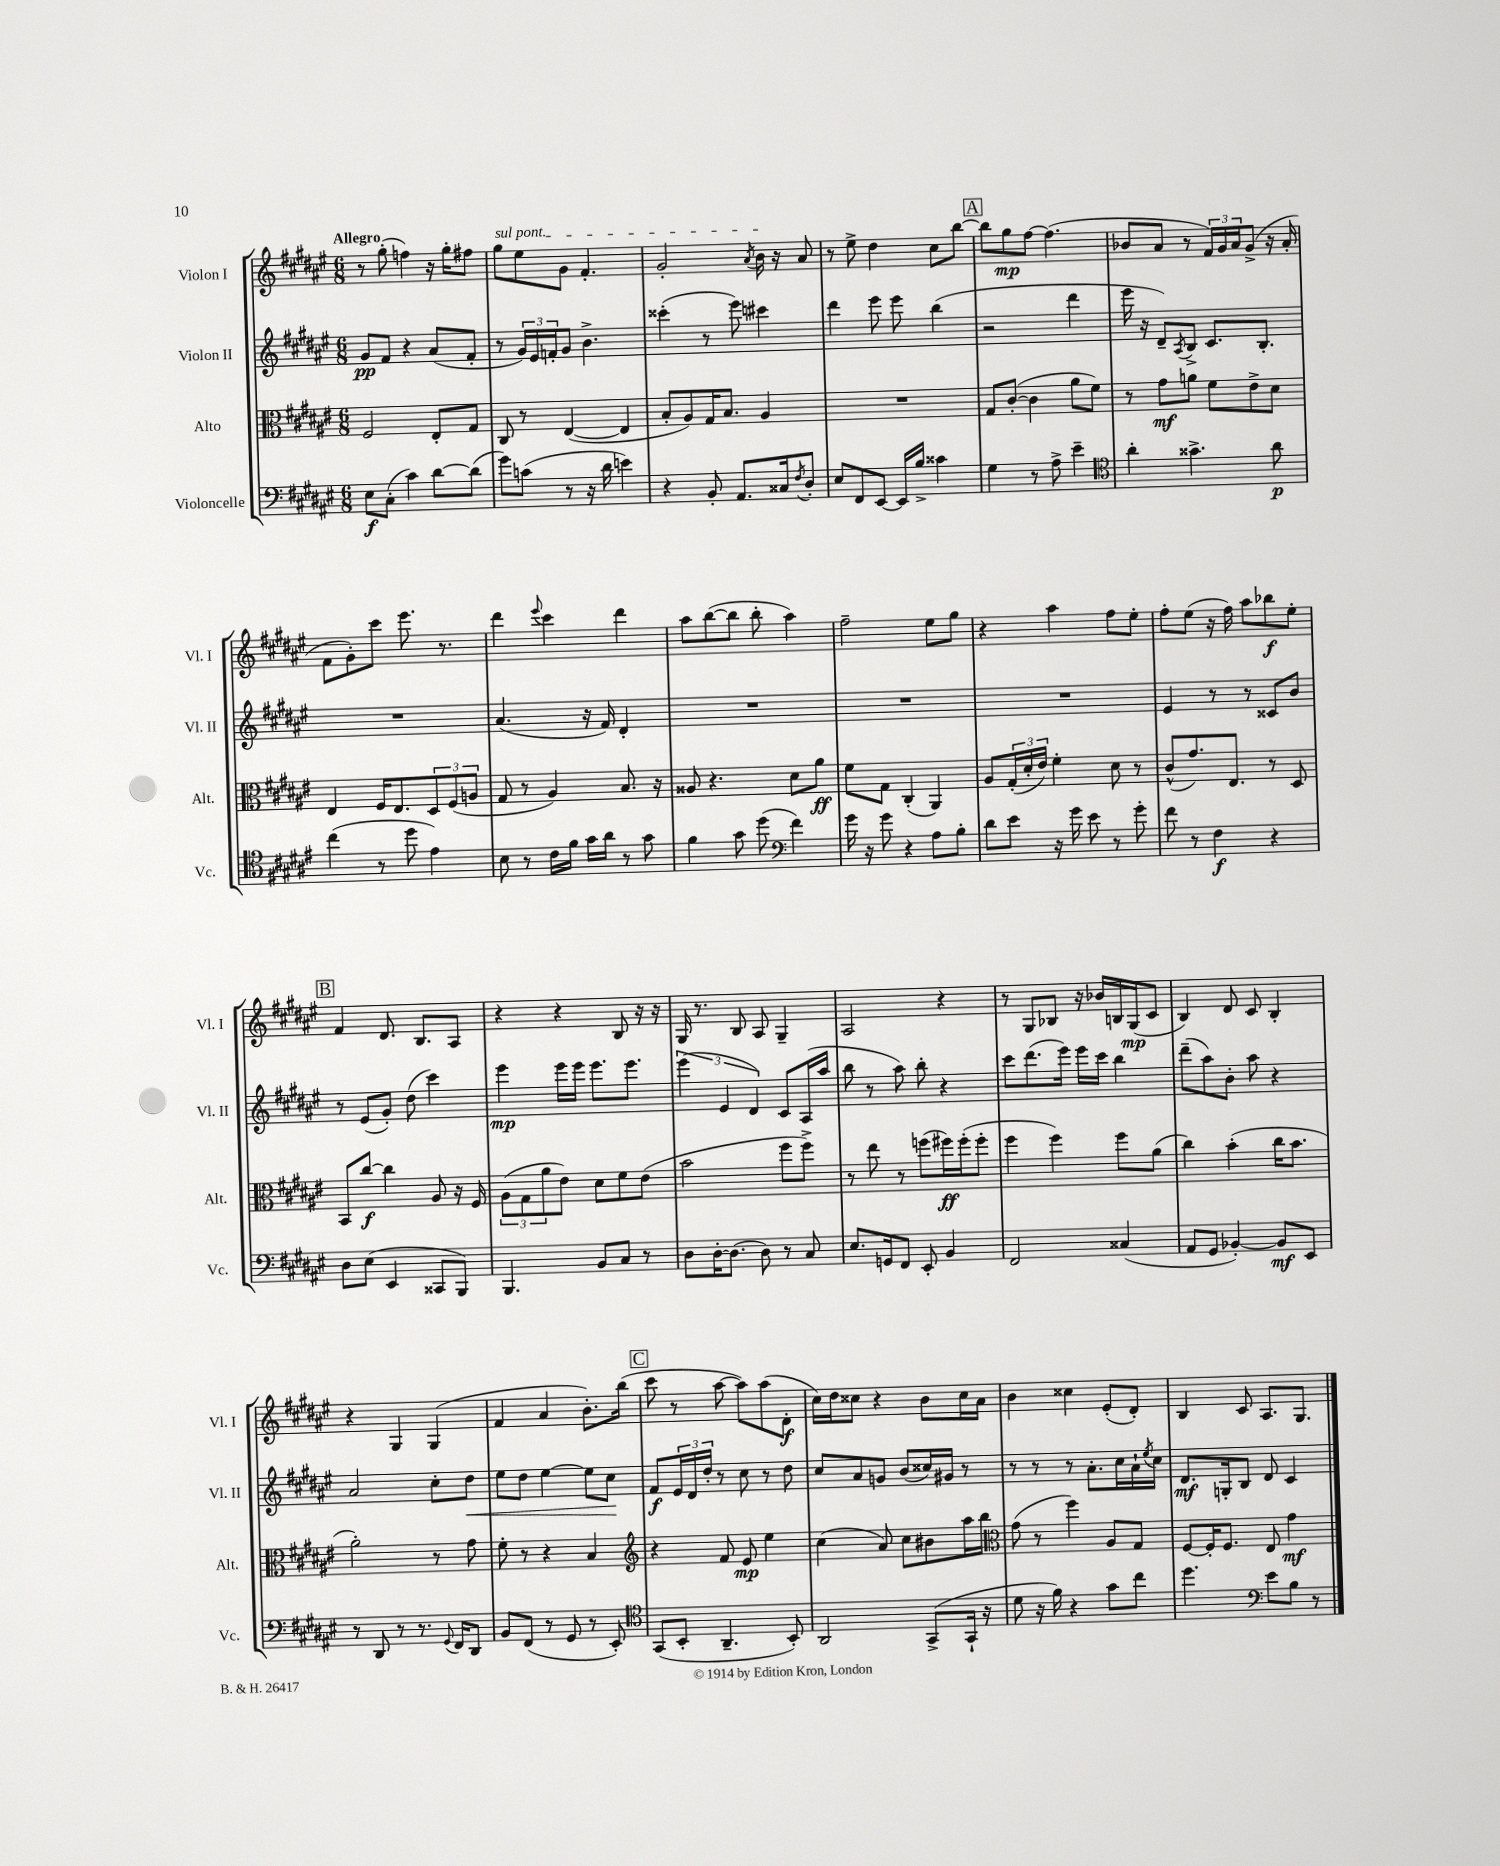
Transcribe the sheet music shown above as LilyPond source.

<<
\new StaffGroup <<
\new Staff = "s0" \with { instrumentName = "Violon I" shortInstrumentName = "Vl. I" } {
    \clef treble \key fis \major \numericTimeSignature \time 6/8 \tempo "Allegro"
    r8 gis''8-.( f''4) r16 gis''16-. fis''8 |
    \once \override TextSpanner.bound-details.left.text = \markup { \italic "sul pont." } gis''8\startTextSpan eis''8 gis'8 fis'4.-. |
    gis'2-. \acciaccatura { ais'8 } b'16\stopTextSpan r16 ais'8 |
    r8 eis''8-> dis''4 cis''8 b''8~ |
    \mark \markup { \box "A" } b''8 gis''8\mp fis''8~ fis''4.( |
    bes'8 ais'8 r8 \tuplet 3/2 { fis'16) gis'16 ais'16 } gis'8->( r16 ais'16-. |
    fis'8 gis'8-.) cis'''8 eis'''8. r8. |
    dis'''4 \appoggiatura { eis'''8 } cis'''4 dis'''4 |
    ais''8 b''8~( b''8 b''8-. ais''4) |
    fis''2-- eis''8 gis''8 |
    r4 ais''4 fis''8 eis''8-. |
    fis''8-. eis''8( r16 fis''16) ais''8 bes''8\f eis''8-. |
    \mark \markup { \box "B" } fis'4 dis'8. b8. ais8 |
    r4 r4 b8 r16 r16 |
    gis16 r8. b8 ais8 gis4-- |
    ais2 r4 |
    r8 gis8 bes8 r16 bes'16 b16 gis16\mp( cis'8 |
    b4) dis'8 cis'8 b4-. |
    r4 gis4 gis4( |
    fis'4 ais'4 b'8.-.) b''16( |
    \mark \markup { \box "C" } cis'''8 r8 ais''8~ ais''8) ais''8( dis'8-.\f |
    cis''16) dis''16 cisis''8 r4 b'8 cisis''16 ais'16 |
    b'4 cisis''4 eis'8-.( dis'8-.) |
    b4 cis'8 ais8. gis8. \bar "|." |
}
\new Staff = "s1" \with { instrumentName = "Violon II" shortInstrumentName = "Vl. II" } {
    \clef treble \key fis \major \numericTimeSignature \time 6/8
    gis'8\pp fis'8 r4 ais'8( fis'8-. |
    r8 \tuplet 3/2 { gis'16) eis'16 f'16-. } gis'8 b'4.-> |
    cisis'''4-.( r8 eis'''8) cis'''4 |
    dis'''4 eis'''8 eis'''8 b''4( |
    \mark \markup { \box "A" } r2 dis'''4 |
    eis'''16 r16 dis'8--) \acciaccatura { ais8 } b8-> cis'8. b8.-. |
    R2. |
    ais'4.( r16 fis'16) dis'4-. |
    R2. |
    R2. |
    R2. |
    eis'4 r8 r8 cisis'8 b'8 |
    \mark \markup { \box "B" } r8 eis'8( gis'8-.) dis''8( cis'''4) |
    eis'''4\mp eis'''16 eis'''16 eis'''8. eis'''8. |
    \tuplet 3/2 { eis'''4( eis'4 dis'4) } cis'8 ais16( ais''16 |
    b''8 r8 ais''8) b''8-. r4 |
    cis'''8 dis'''8.( eis'''16) eis'''16 cis'''16 b''4 |
    dis'''8--( ais''8) b'8-. ais''8 r4 |
    ais'2 cis''8-. dis''8\< |
    eis''8 dis''8 eis''4~ eis''8 cis''8\! |
    \mark \markup { \box "C" } fis'8\f \tuplet 3/2 { eis'16 dis'16 dis''16-. } r8 cis''8 r8 dis''8 |
    cis''8 ais'8 g'8 b'8( cisis''16) gis'16 r8 |
    r8 r8 r8 ais'8.-. cis''16 ais'16-! \acciaccatura { eis''8 } cis''16 |
    dis'8.\mf g16-. b8 dis'8 cis'4 \bar "|." |
}
\new Staff = "s2" \with { instrumentName = "Alto" shortInstrumentName = "Alt." } {
    \clef alto \key fis \major \numericTimeSignature \time 6/8
    fis2 eis8-. gis8 |
    cis8 r8 eis4~( eis4 |
    b8-. ais8) gis16 b8. ais4 |
    R2. |
    \mark \markup { \box "A" } gis8 cis'8~-.( cis'4 ais'8 fis'8) |
    r8 gis'8\mf a'8 fis'8 eis'8-> dis'8 |
    eis4 fis16 eis8. \tuplet 3/2 { dis8 fis8( a8 } |
    gis8 r8 ais4) b8. r16 |
    aisis8 r4. dis'8 ais'8\ff |
    fis'8 gis8 cis4-.( ais,4) |
    ais8 \tuplet 3/2 { gis16-.( dis'16-. eis'16) } fis'4-. dis'8 r8 |
    cis'8-^( gis'8.) eis8. r8 dis8 |
    \mark \markup { \box "B" } b,8 cis''8~\f cis''4 ais8 r16 fis16 |
    \tuplet 3/2 { ais8( gis8 ais'8 } eis'8) dis'8 fis'8 eis'8( |
    b'2 fis''8 fis''8->) |
    r8 eis''8 r8 f''8( fis''16\ff) fis''16-.( fis''8-. |
    fis''4 fis''4) fis''8 ais'8( |
    cis''4) b'4-.( cis''16 b'8. |
    ais'2-.) r8 gis'8 |
    fis'8-. r8 r4 b4 |
    \mark \markup { \box "C" } \clef treble r4 fis'8 eis'8\mp eis''4 |
    cis''4( ais'8) cis''8 bis'8 ais''16 b''16 |
    \clef alto gis'8( r8 fis''4) ais8 gis8 |
    fis8~ fis16-. fis8. eis8 gis'4\mf \bar "|." |
}
\new Staff = "s3" \with { instrumentName = "Violoncelle" shortInstrumentName = "Vc." } {
    \clef bass \key fis \major \numericTimeSignature \time 6/8
    eis8\f cis8-.( cis'4) dis'8~ dis'8( |
    gis'8) c'8( r8 r16 dis'16 e'4) |
    r4 b,8-. ais,8. cisis16 \acciaccatura { fis8 } dis8-. |
    eis8 fis,8 eis,8~ eis,16 b16-> cisis'4 |
    \mark \markup { \box "A" } gis4 r8 ais8-> eis'4-- |
    \clef tenor ais'4-. gisis'4.-> ais'8\p |
    cis''4( r8 dis''8 eis'4) |
    b8 r8 cis'16 fis'16 gis'16 ais'16 r8 gis'8 |
    fis'4 gis'8 dis''8( \clef bass fis'4) |
    gis'16 r16 gis'8 r4 ais8 b8-. |
    dis'8 eis'8 r16 gis'16 eis'8 r8 gis'8-. |
    fis'8 r8 fis4\f r4 |
    \mark \markup { \box "B" } dis8 eis8( eis,4 cisis,8 b,,8) |
    b,,4. b,8 cis8 r8 |
    dis8 dis16~-. dis8.( dis8) r8 cis8 |
    eis8. g,16 fis,8 eis,8-. b,4 |
    fis,2 cisis4( |
    ais,8 gis,8 bes,4~-.) bes,8\mf eis,8 |
    r8 dis,8 r8 r8. \appoggiatura { gis,8 } fis,16 dis,8 |
    b,8 fis,8( r8 gis,8 r8 eis,8-.) |
    \mark \markup { \box "C" } \clef tenor gis,8( b,8-. ais,4.-- b,8-.) |
    ais,2 gis,8->( gis,16-! r16 |
    dis'8 r16 fis'16) r4 gis'8 cis''8 |
    dis''4. \clef bass eis'8 b8 r8 \bar "|." |
}
>>
>>
\layout { \context { \Score \remove "Bar_number_engraver" } }
